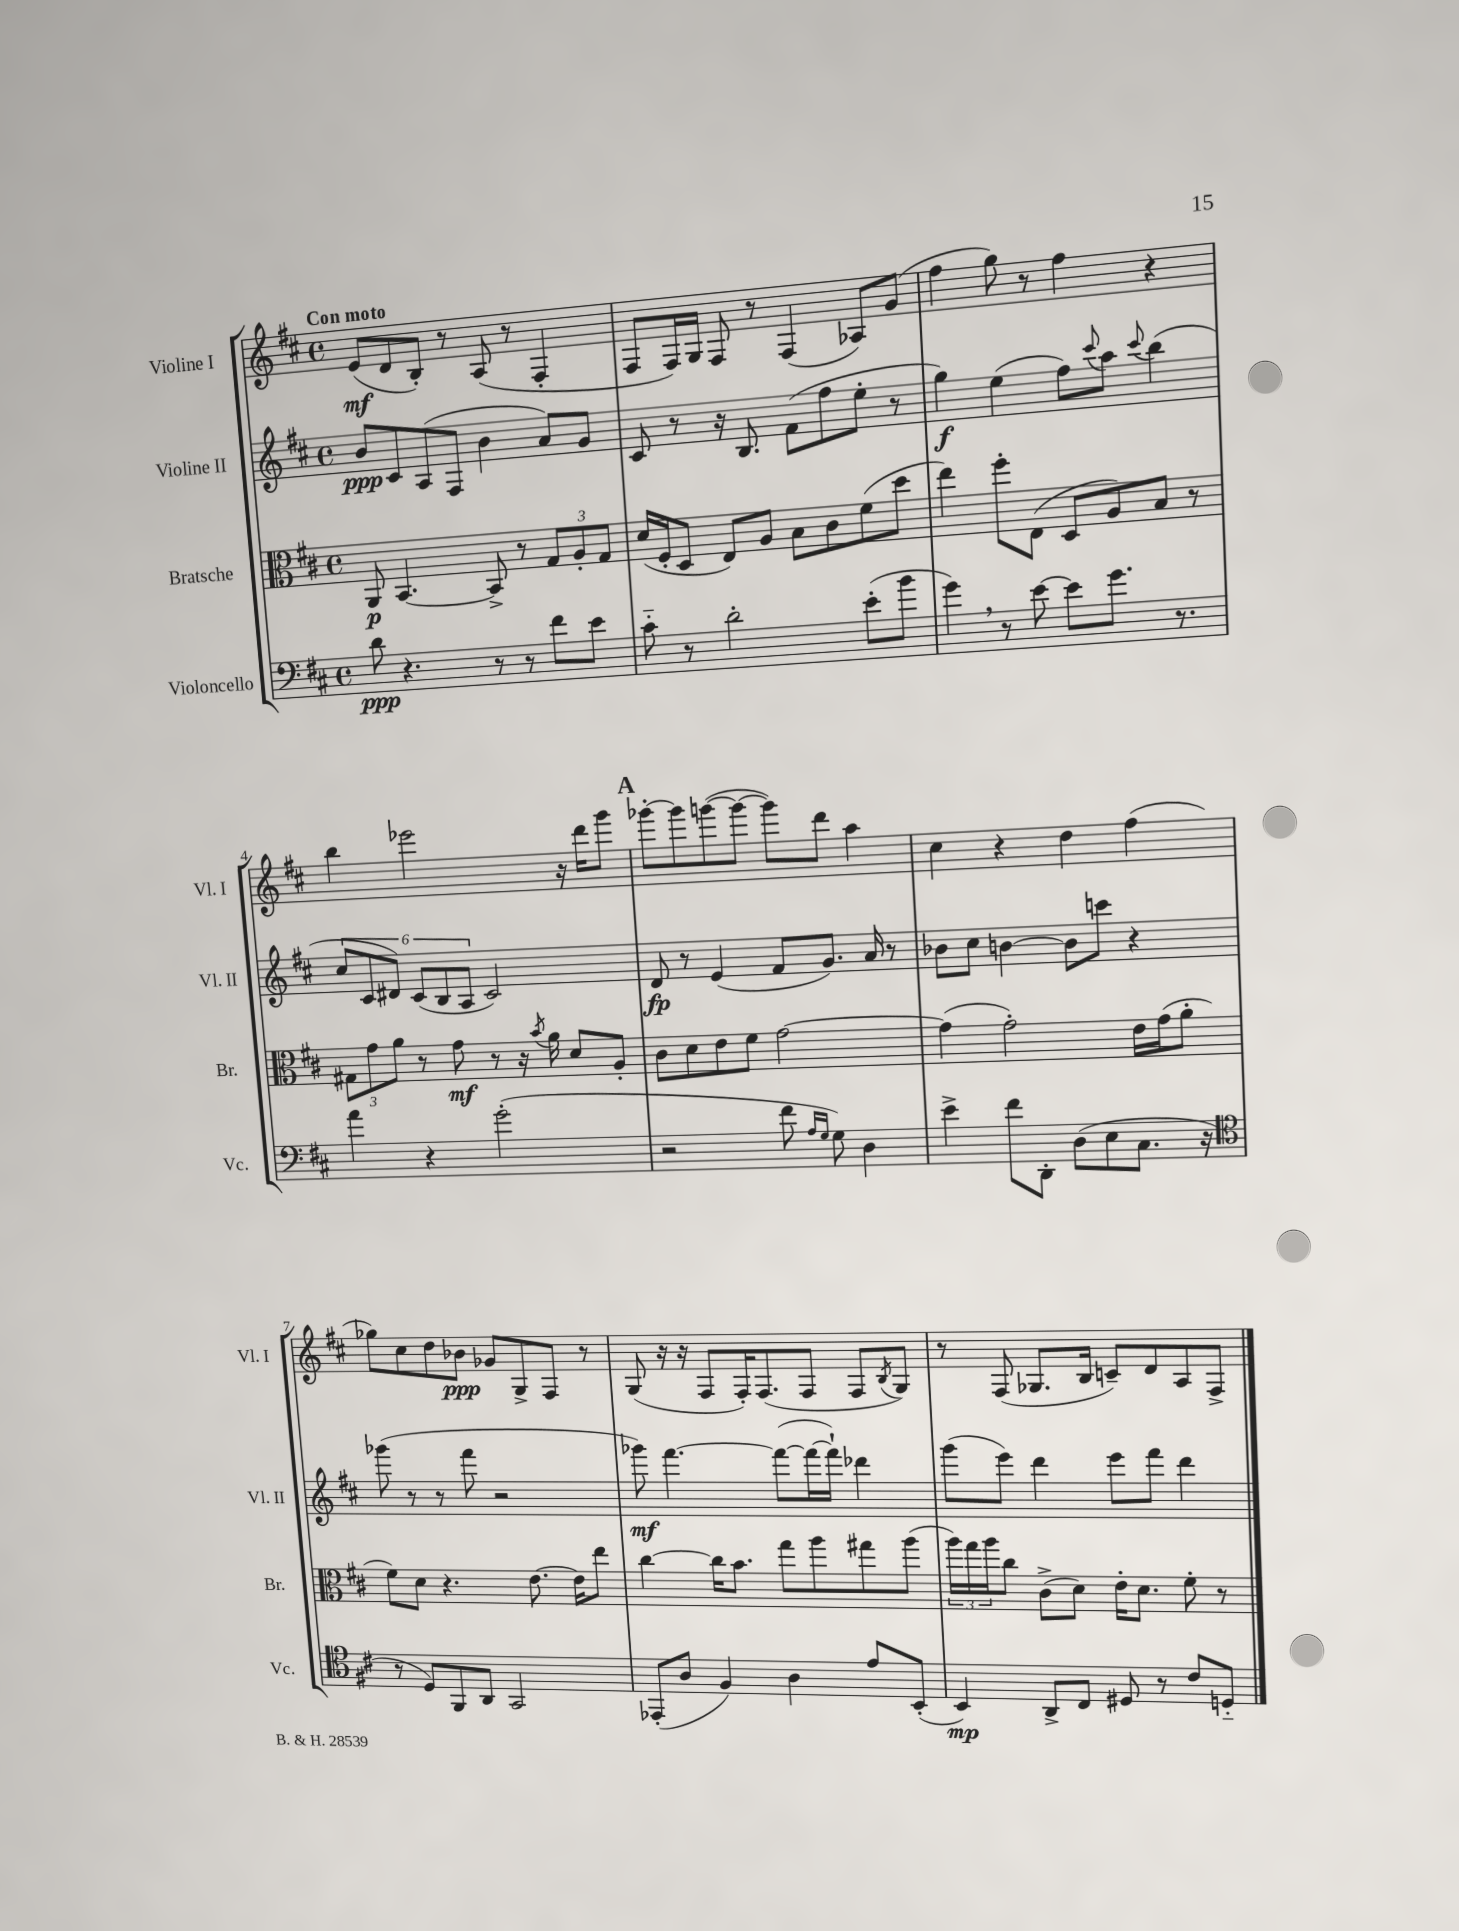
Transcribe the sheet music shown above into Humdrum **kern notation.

**kern	**dynam	**kern	**dynam	**kern	**dynam	**kern	**dynam
*part4	*part4	*part3	*part3	*part2	*part2	*part1	*part1
*staff4	*staff4	*staff3	*staff3	*staff2	*staff2	*staff1	*staff1
*I"Violoncello	*	*I"Bratsche	*	*I"Violine II	*	*I"Violine I	*
*I'Vc.	*	*I'Br.	*	*I'Vl. II	*	*I'Vl. I	*
*clefF4	*	*clefC3	*	*clefG2	*	*clefG2	*
*k[f#c#]	*	*k[f#c#]	*	*k[f#c#]	*	*k[f#c#]	*
*M4/4	*	*M4/4	*	*M4/4	*	*M4/4	*
*met(c)	*	*met(c)	*	*met(c)	*	*met(c)	*
=1	=1	=1	=1	=1	=1	=1	=1
!	!	!	!	!	!	!LO:TX:a:B:t=Con moto	!
8d\	ppp	8AA/	p	8b/L	ppp	(8e/L	mf
4.r	.	[4.BB/	.	8c#/	.	8d/	.
.	.	.	.	(8A/	.	8B'/J)	.
.	.	.	.	8F#/J	.	8r	.
8r	.	8BB^/]	.	4b\	.	(8A/	.
8r	.	8r	.	.	.	8r	.
8f#\L	.	12G/L	.	8a/L)	.	4F#'/	.
.	.	12A'/	.	.	.	.	.
8e\J	.	.	.	8g/J	.	.	.
.	.	12G/J	.	.	.	.	.
=2	=2	=2	=2	=2	=2	=2	=2
8c#\	.	(16d/LL	.	8c#/	.	8F#/L	.
.	.	16F#'/J	.	.	.	.	.
8r	.	8D/J	.	8r	.	16F#/L)	.
.	.	.	.	.	.	16G/JJ	.
2d'\	.	8E/L)	.	16r	.	8F#/	.
.	.	.	.	8.B/	.	.	.
.	.	8A/J	.	.	.	8r	.
.	.	8B\L	.	(8f#\L	.	(4F#/	.
.	.	8c#\	.	8ff#\	.	.	.
(8e'\L	.	(8f#\	.	8ee'\J	.	8A-X/L)	.
8b\J	.	8dd\J	.	8r	.	(8g/J	.
=3	=3	=3	=3	=3	=3	=3	=3
4g,\)	.	4ee\)	.	4gg\)	f	4ff#\	.
8r	.	8ff#'\L	.	(4ee\	.	8gg\)	.
[8e\	.	(8E\J	.	.	.	8r	.
8e\L]	.	8D/L	.	8ff#\L)	.	4ff#\	.
.	.	.	.	8qqccc#/	.	.	.
8.g\J	.	8A/)	.	8aa\J	.	.	.
.	.	.	.	8qqccc#/	.	.	.
.	.	8B/J	.	(4bb\	.	4r	.
8.r	.	.	.	.	.	.	.
.	.	8r	.	.	.	.	.
!!LO:LB:g=z
=4	=4	=4	=4	=4	=4	=4	=4
4a\	.	12G#X\L	.	12cc#/L	.	4bb\	.
.	.	12g\	.	12c#/	.	.	.
.	.	12a\J	.	12d#X/J)	.	.	.
4r	.	8r	.	(12c#/L	.	2eee-X\	.
.	.	.	.	12B/	.	.	.
.	.	8g\	mf	.	.	.	.
.	.	.	.	12A/J	.	.	.
(2g'\	.	8r	.	2c#/)	.	.	.
.	.	16r	.	.	.	.	.
.	.	8qb/	.	.	.	.	.
.	.	16a\	.	.	.	.	.
.	.	8d/L	.	.	.	16r	.
.	.	.	.	.	.	16ddd\KL	.
.	.	8A'/J	.	.	.	8ggg\J	.
!!LO:REH:place=s1:t=A
=5	=5	=5	=5	=5	=5	=5	=5
2r	.	8c#\L	.	8d/	fp	[8ggg-X'\L	.
.	.	8d\	.	8r	.	8ggg-\]	.
.	.	8e\	.	(4e/	.	([8gggn\	.
.	.	8f#\J	.	.	.	8ggg\J_	.
8f#\	.	[2g\	.	8f#/L	.	8ggg\L])	.
16qqA/LL	.	.	.	.	.	.	.
16qqG/JJ	.	.	.	.	.	.	.
8G\)	.	.	.	8.g/J)	.	8ddd\J	.
4D\	.	.	.	.	.	4aa\	.
.	.	.	.	16a/	.	.	.
.	.	.	.	8r	.	.	.
=6	=6	=6	=6	=6	=6	=6	=6
4e^\	.	(4g\]	.	8b-X\L	.	4cc#\	.
.	.	.	.	8cc#\J	.	.	.
8f#\L	.	2g'\)	.	[4bn\	.	4r	.
8DD'\J	.	.	.	.	.	.	.
(8D\L	.	.	.	8b\L]	.	4dd\	.
8E\	.	.	.	8cccn\J	.	.	.
8.C#\J	.	16e\LL	.	4r	.	(4ff#\	.
.	.	(16g\J	.	.	.	.	.
.	.	8a'\J	.	.	.	.	.
16r	.	.	.	.	.	.	.
!!LO:LB:g=z
=7	=7	=7	=7	=7	=7	=7	=7
*clefC4	*	*	*	*	*	*	*
8r	.	8f#\L)	.	(8ggg-X\	.	8gg-X\L)	.
8D/L)	.	8d\J	.	8r	.	8cc#\	.
8FF#/	.	4.r	.	8r	.	8dd\	.
8AA/J	.	.	.	8fff#\	.	8b-X\J	ppp
2GG/	.	.	.	2r	.	8g-X/L	.
.	.	[8.e\	.	.	.	8G^/	.
.	.	.	.	.	.	8F#/J	.
.	.	16e\KL]	.	.	.	.	.
.	.	8ee\J	.	.	.	8r	.
=8	=8	=8	=8	=8	=8	=8	=8
(8EE-X'/L	.	[4cc#\	.	8ggg-X\)	mf	(8G/	.
8A/J	.	.	.	[4.fff#\	.	16r	.
.	.	.	.	.	.	16r	.
4F#/)	.	16cc#\KL]	.	.	.	8F#/L	.
.	.	8.b\J	.	.	.	.	.
.	.	.	.	.	.	16F#'/K)	.
.	.	.	.	.	.	(8.F#/	.
4A\	.	8gg\L	.	(8fff#\L_	.	.	.
.	.	8aa\	.	16fff#\L_	.	8F#/J	.
.	.	.	.	16fff#`\JJ])	.	.	.
8e/L	.	8gg#X\	.	4ddd-X\	.	8F#/L	.
.	.	.	.	.	.	8qB/	.
(8BB'/J	.	(8aa\J	.	.	.	8G/J)	.
=9	=9	=9	=9	=9	=9	=9	=9
4BB/)	mp	24aa\LL)	.	(8ggg\L	.	8r	.
.	.	24gg\	.	.	.	.	.
.	.	24aa\J	.	.	.	.	.
.	.	8cc#\J	.	8eee\J)	.	(8F#/	.
8AA^/L	.	(8c#^\L	.	4ddd\	.	8.G-X/L	.
8C#/J	.	8d\J)	.	.	.	.	.
.	.	.	.	.	.	16B/Jk	.
8D#X/	.	16e'\KL	.	8eee\L	.	8cn~/L)	.
.	.	8.d\J	.	.	.	.	.
8r	.	.	.	8fff#\J	.	8d/	.
8c#/L	.	8f#'\	.	4ddd\	.	8A/	.
8Dn/J	.	8r	.	.	.	8F#^/J	.
==	==	==	==	==	==	==	==
*-	*-	*-	*-	*-	*-	*-	*-
